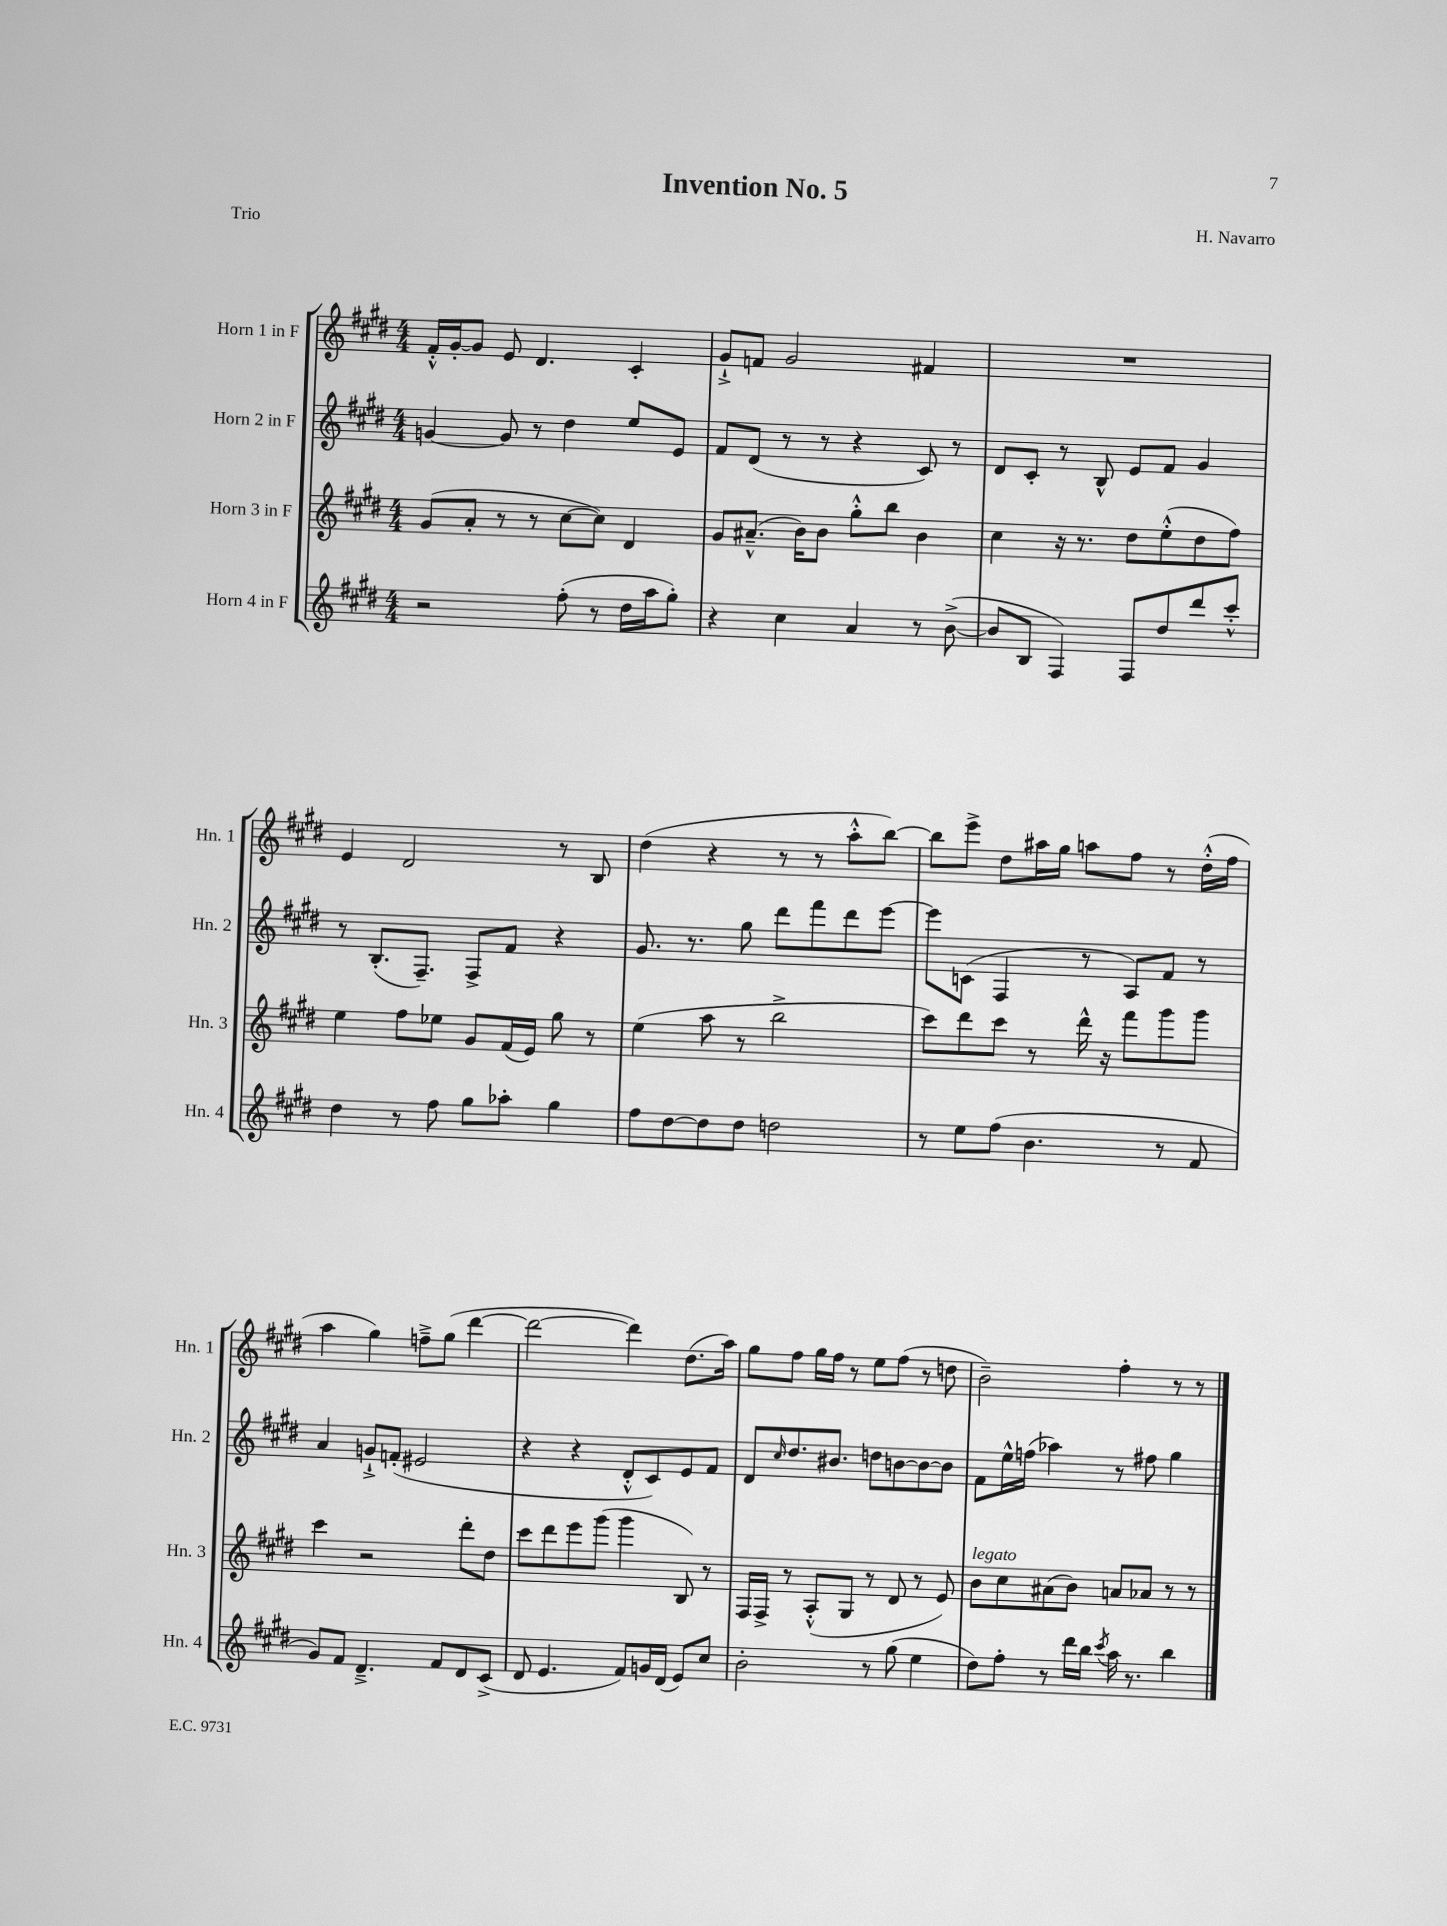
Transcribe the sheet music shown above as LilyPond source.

\header { title = "Invention No. 5" composer = "H. Navarro" piece = "Trio" }
<<
\new StaffGroup <<
\new Staff = "s0" \with { instrumentName = "Horn 1 in F" shortInstrumentName = "Hn. 1" } {
    \clef treble \key e \major \numericTimeSignature \time 4/4
    fis'16-.-^ gis'16~-. gis'8 e'8 dis'4. cis'4-. |
    gis'8-!-> f'8 gis'2 fis'4 |
    R1 |
    e'4 dis'2 r8 b8 |
    dis''4( r4 r8 r8 a''8-.-^ b''8~) |
    b''8 e'''8-> dis''8 ais''16 gis''16 a''8 fis''8 r8 dis''16-.-^( fis''16 |
    a''4 gis''4) f''8---> gis''8( dis'''4~ |
    dis'''2~ dis'''4) dis''8.( a''16) |
    gis''8 fis''8 gis''16 fis''16 r8 e''8 fis''8( r8 d''8 |
    b'2--) fis''4-. r8 r8 \bar "|." |
}
\new Staff = "s1" \with { instrumentName = "Horn 2 in F" shortInstrumentName = "Hn. 2" } {
    \clef treble \key e \major \numericTimeSignature \time 4/4
    g'4~ g'8 r8 dis''4 e''8 e'8 |
    fis'8 dis'8( r8 r8 r4 cis'8) r8 |
    dis'8 cis'8-. r8 b8-^ e'8 fis'8 gis'4 |
    r8 b8.-.( fis8.--) fis8-> fis'8 r4 |
    gis'8. r8. gis''8 dis'''8 fis'''8 dis'''8 e'''8~ |
    e'''8 c'8( fis4 r8 a8) fis'8 r8 |
    a'4 g'8-!-> f'8-.( eis'2 |
    r4 r4 dis'8-.-^ cis'8) e'8 fis'8 |
    dis'8 \grace { cis''16 } dis''8. bis'8. d''8 b'8~ b'8~ b'8 |
    fis'8 e''16-^ f''16( aes''4) r8 fis''8 gis''4 \bar "|." |
}
\new Staff = "s2" \with { instrumentName = "Horn 3 in F" shortInstrumentName = "Hn. 3" } {
    \clef treble \key e \major \numericTimeSignature \time 4/4
    gis'8( a'8-. r8 r8 cis''8~ cis''8) dis'4 |
    gis'8 ais'8.---^( b'16) b'8 gis''8-.-^ b''8 b'4 |
    cis''4 r16 r8. dis''8 e''8-.-^( dis''8 fis''8) |
    e''4 fis''8 ees''8 gis'8 fis'16( e'16) gis''8 r8 |
    e''4( a''8 r8 b''2-> |
    cis'''8) dis'''8 cis'''8 r8 dis'''16-^ r16 fis'''8 gis'''8 gis'''8 |
    cis'''4 r2 dis'''8-. dis''8 |
    cis'''8 dis'''8 e'''8 gis'''8( gis'''4 b8) r8 |
    fis16 fis16-> r8 a8-.-^( gis8 r8 dis'8 r8 e'8) |
    b'8^\markup { \italic "legato" } cis''8 ais'8( b'8) a'8 aes'8 r8 r8 \bar "|." |
}
\new Staff = "s3" \with { instrumentName = "Horn 4 in F" shortInstrumentName = "Hn. 4" } {
    \clef treble \key e \major \numericTimeSignature \time 4/4
    r2 fis''8-.( r8 dis''16 a''16 gis''8-.) |
    r4 cis''4 a'4 r8 b'8~->( |
    b'8 b8 fis4) fis8 dis''8 dis'''8 cis'''8-.-^ |
    dis''4 r8 fis''8 gis''8 aes''8-. gis''4 |
    fis''8 dis''8~ dis''8 dis''8 d''2 |
    r8 e''8 fis''8( b'4. r8 fis'8 |
    gis'8) fis'8 dis'4.---> fis'8 dis'8 cis'8->( |
    dis'8 e'4. fis'8) g'16 dis'16( e'8) cis''8 |
    b'2-. r8 gis''8( e''4 |
    dis''8) fis''8-. r8 dis'''16 b''16 \acciaccatura { cis'''8 } a''16 r8. b''4 \bar "|." |
}
>>
>>
\layout { \context { \Score \remove "Bar_number_engraver" } }
